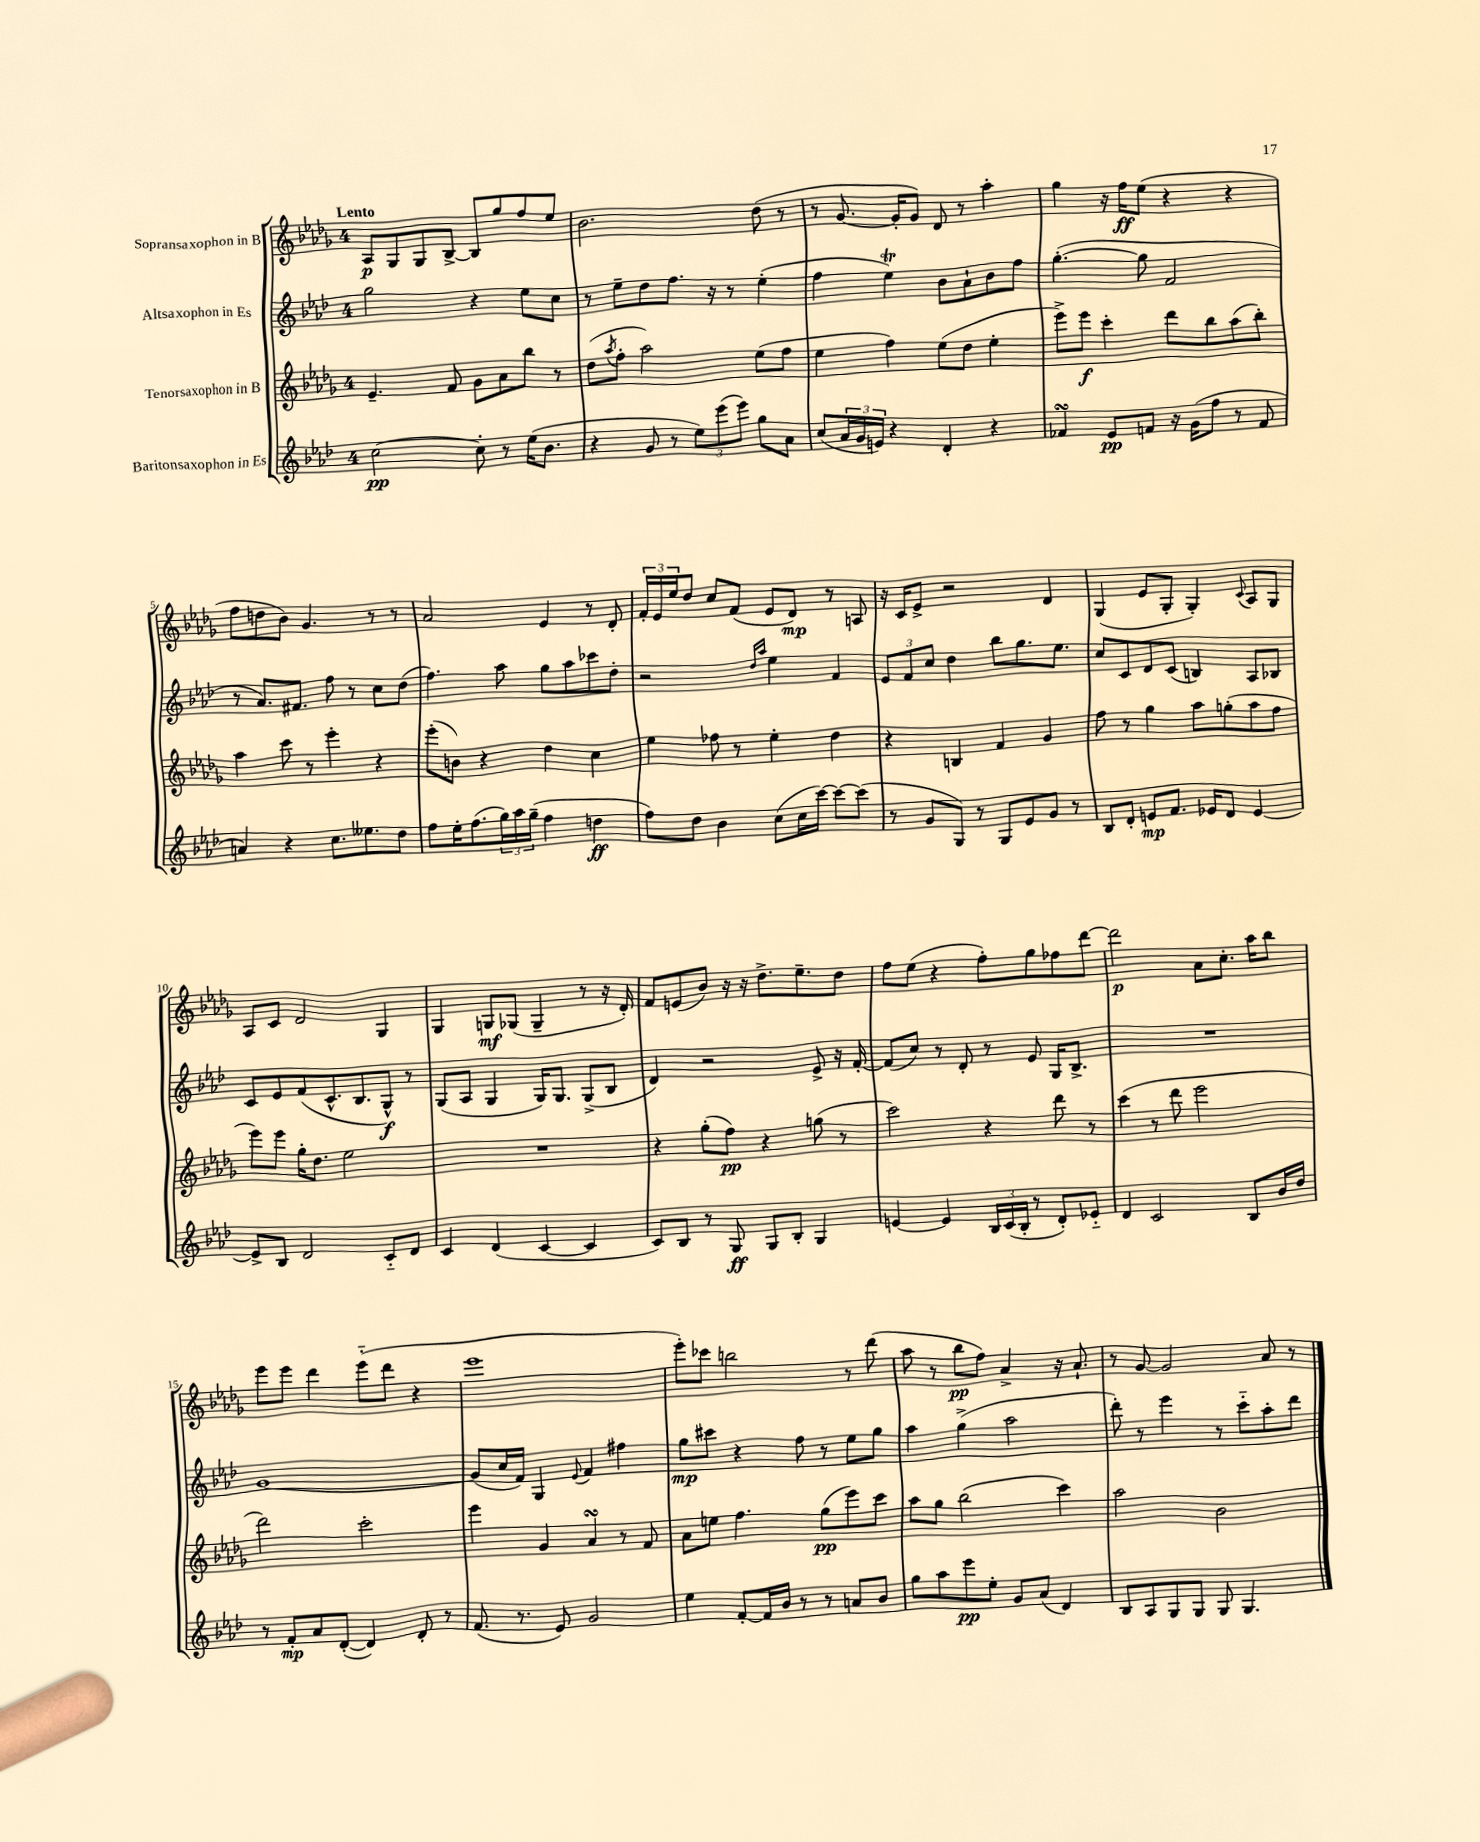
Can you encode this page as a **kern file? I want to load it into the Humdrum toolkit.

**kern	**dynam	**kern	**dynam	**kern	**dynam	**kern	**dynam
*part4	*part4	*part3	*part3	*part2	*part2	*part1	*part1
*staff4	*staff4	*staff3	*staff3	*staff2	*staff2	*staff1	*staff1
*I"Baritonsaxophon in Es	*	*I"Tenorsaxophon in B	*	*I"Altsaxophon in Es	*	*I"Sopransaxophon in B	*
*clefG2	*	*clefG2	*	*clefG2	*	*clefG2	*
*k[b-e-a-d-]	*	*k[b-e-a-d-g-]	*	*k[b-e-a-d-]	*	*k[b-e-a-d-g-]	*
*M4/4	*	*M4/4	*	*M4/4	*	*M4/4	*
=1	=1	=1	=1	=1	=1	=1	=1
!	!	!	!	!	!	!LO:TX:a:B:t=Lento	!
[2cc\	pp	4.e-~/	.	2gg\	.	8A-/L	p
.	.	.	.	.	.	8G-/	.
.	.	.	.	.	.	8G-/	.
.	.	8f/	.	.	.	[8B-^/J	.
8cc'\]	.	8g-\L	.	4r	.	8B-/L]	.
8r	.	8a-\	.	.	.	8gg-/	.
(16ee-\KL	.	8bb-\J	.	8ee-\L	.	8ff/	.
8.b-\J	.	.	.	.	.	.	.
.	.	8r	.	8cc\J	.	8ee-/J	.
=2	=2	=2	=2	=2	=2	=2	=2
4r	.	(8dd-\L	.	8r	.	2.b-\	.
.	.	8qaa-/	.	.	.	.	.
.	.	8ff'\J	.	8ee-~\L	.	.	.
8g/	.	2aa-\)	.	8dd-\	.	.	.
8r	.	.	.	8.ff\J	.	.	.
12ee-\L)	.	.	.	.	.	.	.
.	.	.	.	16r	.	.	.
(12eee-\	.	.	.	.	.	.	.
.	.	.	.	8r	.	.	.
12eee-\J)	.	.	.	.	.	.	.
8gg\L	.	(8ee-\L	.	(4ee-'\	.	(8dd-\	.
8a-\J	.	8ff\J	.	.	.	8r	.
=3	=3	=3	=3	=3	=3	=3	=3
(8cc/L	.	4ee-\	.	4ff\	.	8r	.
24a-/L	.	.	.	.	.	[8.g-/	.
24g/	.	.	.	.	.	.	.
24en/JJ)	.	.	.	.	.	.	.
4r	.	4ff\)	.	4ee-T\)	.	.	.
.	.	.	.	.	.	16g-'/KL]	.
.	.	.	.	.	.	8g-/J)	.
4d-'/	.	(8ee-\L	.	8b-\L	.	8d-/	.
.	.	8dd-\J	.	8a-`\	.	8r	.
4r	.	4ee-'\	.	8b-\	.	4aa-'\	.
.	.	.	.	8ff\J	.	.	.
=4	=4	=4	=4	=4	=4	=4	=4
4f-XsSSs/	.	8eee-^\L)	.	([4.gg'\	.	4gg-\	.
.	.	8eee-\J	f	.	.	.	.
8e-/L	pp	4ccc'\	.	.	.	16r	.
.	.	.	.	.	.	16ff\KL	ff
8fn/J	.	.	.	8gg\]	.	(8ee-\J	.
16r	.	8ddd-\L	.	2f/	.	4r	.
(16g\KL	.	.	.	.	.	.	.
8ff\J	.	8bb-\	.	.	.	.	.
8r	.	(8aa-\	.	.	.	4r	.
8f/	.	8bb-'\J)	.	.	.	.	.
!!LO:LB:g=z
=5	=5	=5	=5	=5	=5	=5	=5
4an/)	.	4aa-\	.	8r	.	8ff\L	.
.	.	.	.	8.a-/L)	.	8ddn\	.
4r	.	8ccc\	.	.	.	8b-\J)	.
.	.	.	.	8.f#X/J	.	.	.
.	.	8r	.	.	.	4.g-/	.
8.cc\L	.	4eee-'\	.	8ff\	.	.	.
.	.	.	.	8r	.	.	.
8.ee--X\	.	.	.	.	.	.	.
.	.	4r	.	8cc\L	.	8r	.
8dd-\J	.	.	.	(8dd-\J	.	8r	.
=6	=6	=6	=6	=6	=6	=6	=6
8ff\L	.	(8eee-'\L	.	4.ff\)	.	2a-/	.
16ee-'\K	.	8bn\J)	.	.	.	.	.
(8.ff\	.	.	.	.	.	.	.
.	.	4r	.	.	.	.	.
24gg\L)	.	.	.	8aa-\	.	.	.
24aa-\	.	.	.	.	.	.	.
(24gg~\JJ	.	.	.	.	.	.	.
4ff\	.	4dd-\	.	8gg\L	.	4e-/	.
.	.	.	.	8aa-\	.	.	.
4ddn\	ff	4cc\	.	8ccc-X\	.	8r	.
.	.	.	.	8dd-'\J	.	8d-'/	.
=7	=7	=7	=7	=7	=7	=7	=7
8ff\L)	.	4ee-\	.	2r	.	24f'/LL	.
.	.	.	.	.	.	24e-/	.
.	.	.	.	.	.	24ee-/J	.
8dd-\J	.	.	.	.	.	8dd-/J	.
4b-\	.	8ff-X\	.	.	.	8cc/L	.
.	.	8r	.	.	.	(8f/J	.
.	.	.	.	16qqdd-/LL	.	.	.
.	.	.	.	16qqaa-/JJ	.	.	.
(8cc\L	.	4ee-'\	.	4ee-\	.	8e-/L	.
16cc\L	.	.	.	.	.	8d-/J)	mp
[16ccc\JJ)	.	.	.	.	.	.	.
8ccc\L_	.	4dd-\	.	4f/	.	8r	.
(8ccc\J]	.	.	.	.	.	8An/	.
=8	=8	=8	=8	=8	=8	=8	=8
8r	.	4r	.	12e-/L	.	16r	.
.	.	.	.	.	.	16c/KL	.
.	.	.	.	12f/	.	.	.
8g/L	.	.	.	.	.	8e-^/J	.
.	.	.	.	12cc/J	.	.	.
8G/J)	.	4Bn/	.	4dd-\	.	2r	.
8r	.	.	.	.	.	.	.
8G/L	.	4f/	.	8bb-\L	.	.	.
8e-/	.	.	.	8.gg\	.	.	.
8g/J	.	4g-/	.	.	.	4d-/	.
.	.	.	.	8.ee-\J	.	.	.
8r	.	.	.	.	.	.	.
=9	=9	=9	=9	=9	=9	=9	=9
8B-/L	.	8ff\	.	8cc/L	.	(4G-/	.
8d-'/J	.	8r	.	8c/	.	.	.
8en/L	mp	4gg-\	.	8d-/	.	8e-/L	.
8.f/J	.	.	.	(8c/J	.	8G-'/J	.
.	.	8aa-\L	.	4Bn/)	.	4G-'/)	.
16e-X/KL	.	.	.	.	.	.	.
8d-/J	.	(8ggn'\	.	.	.	.	.
.	.	.	.	.	.	8qqc/	.
[4e-/	.	8aa-\	.	8A-/L	.	8A-/L	.
.	.	8ff\J	.	8B-X/J	.	8G-/J	.
!!LO:LB:g=z
=10	=10	=10	=10	=10	=10	=10	=10
8e-^/L]	.	8eee-\L)	.	8c/L	.	8A-/L	.
8B-/J	.	8eee-\J	.	8e-/	.	8c/J	.
2d-/	.	16gg-'\KL	.	(8f/	.	2d-/	.
.	.	8.dd-\J	.	.	.	.	.
.	.	.	.	8.c^^/	.	.	.
.	.	2ee-\	.	.	.	.	.
.	.	.	.	8.B-/	.	.	.
8c/L	.	.	.	8G^^/J)	f	4G-/	.
8d-/J	.	.	.	8r	.	.	.
=11	=11	=11	=11	=11	=11	=11	=11
4c/	.	1r	.	(8G/L	.	4G-/	.
.	.	.	.	8A-/J	.	.	.
(4d-/	.	.	.	4G/	.	8Gn/L	mf
.	.	.	.	.	.	(8G-X/J	.
[4c/	.	.	.	16G/KL)	.	4G-~/	.
.	.	.	.	8.G/J	.	.	.
4c/]	.	.	.	(8G^/L	.	8r	.
.	.	.	.	8B-/J	.	16r	.
.	.	.	.	.	.	16d-'/)	.
=12	=12	=12	=12	=12	=12	=12	=12
8c/L)	.	4r	.	4d-/)	.	8f/L	.
8B-/J	.	.	.	.	.	(8en/	.
8r	.	(8gg-'\L	.	2r	.	8b-/J)	.
8G/	ff	8ff\J)	pp	.	.	16r	.
.	.	.	.	.	.	16r	.
8G/L	.	4r	.	.	.	8.dd-^\L	.
8B-'/J	.	.	.	.	.	.	.
.	.	.	.	.	.	8.ee-~\	.
4G/	.	(8ggn\	.	8e-^/	.	.	.
.	.	8r	.	16r	.	8dd-\J	.
.	.	.	.	[16f'/	.	.	.
=13	=13	=13	=13	=13	=13	=13	=13
[4en/	.	2ccc\)	.	(8f/L]	.	8ff\L	.
.	.	.	.	8cc/J)	.	(8ee-\J	.
4e/]	.	.	.	8r	.	4r	.
.	.	.	.	8d-'/	.	.	.
24B-/LL	.	4r	.	8r	.	8ff'\L)	.
(24c/	.	.	.	.	.	.	.
24B-'/JJ	.	.	.	.	.	.	.
8r	.	.	.	8e-/	.	8gg-\	.
8d-'/L)	.	8ddd-\	.	16G/KL	.	8ff-X\	.
.	.	.	.	8.B-^/J	.	.	.
8e-X/J	.	8r	.	.	.	[8ddd-\J	.
=14	=14	=14	=14	=14	=14	=14	=14
4d-/	.	(4ccc\	.	1r	.	2ddd-\]	p
2c/	.	8r	.	.	.	.	.
.	.	8ddd-\	.	.	.	.	.
.	.	2eee-\	.	.	.	8a-\L	.
.	.	.	.	.	.	8.cc'\J	.
8B-/L	.	.	.	.	.	.	.
.	.	.	.	.	.	16aa-\KL	.
16b-/L	.	.	.	.	.	8bb-\J	.
16dd-/JJ	.	.	.	.	.	.	.
!!LO:LB:g=z
=15	=15	=15	=15	=15	=15	=15	=15
8r	.	2ddd-\)	.	[1g	.	8eee-\L	.
8f'/L	mp	.	.	.	.	8eee-\J	.
8a-/	.	.	.	.	.	4ddd-\	.
([8d-'/J	.	.	.	.	.	.	.
4d-/])	.	2ccc'\	.	.	.	(8eee-\L	.
.	.	.	.	.	.	8ddd-\J	.
8d-'/	.	.	.	.	.	4r	.
8r	.	.	.	.	.	.	.
=16	=16	=16	=16	=16	=16	=16	=16
(8.f/	.	4eee-\	.	(8g/L]	.	1eee-	.
.	.	.	.	16cc/L	.	.	.
8.r	.	.	.	16f/JJ)	.	.	.
.	.	4g-/	.	4G/	.	.	.
8e-/)	.	.	.	.	.	.	.
.	.	.	.	8qqe-/	.	.	.
2g/	.	4a-sSSS/	.	4f/	.	.	.
.	.	8r	.	4ff#X\	.	.	.
.	.	8f/	.	.	.	.	.
=17	=17	=17	=17	=17	=17	=17	=17
4ee-\	.	8a-\L	.	8gg\L	mp	8eee-'\L)	.
.	.	8een\J	.	8ccc#X\J	.	8ccc-X\J	.
[8f'/L	.	4.ff\	.	4r	.	2bbn\	.
16f/L]	.	.	.	.	.	.	.
16b-/JJ	.	.	.	.	.	.	.
8r	.	.	.	8ff\	.	.	.
8r	.	(8gg-\L	pp	8r	.	.	.
8an/L	.	8eee-\)	.	8ee-\L	.	8r	.
8b-/J	.	8ccc\J	.	8gg\J	.	(8ddd-\	.
=18	=18	=18	=18	=18	=18	=18	=18
8gg\L	.	8aa-\L	.	4aa-\	.	8aa-\	.
8aa-\	.	8gg-\J	.	.	.	8r	.
8eee-\	pp	(2bb-\	.	(4gg^\	.	8bb-\L	pp
8ee-'\J	.	.	.	.	.	8ff\J)	.
8g/L	.	.	.	2aa-\	.	4a-^/	.
(8a-/J	.	.	.	.	.	.	.
4d-/)	.	4ccc\)	.	.	.	16r	.
.	.	.	.	.	.	8.a-`/	.
=19	=19	=19	=19	=19	=19	=19	=19
8B-/L	.	2aa-\	.	8ddd-'\)	.	8r	.
8A-/	.	.	.	8r	.	[8g-/	.
8G/	.	.	.	4eee-\	.	2g-/]	.
8G/J	.	.	.	.	.	.	.
8G/	.	2b-\	.	8r	.	.	.
4.G/	.	.	.	8ccc\L	.	.	.
.	.	.	.	8aa-'\	.	8a-/	.
.	.	.	.	8ddd-\J	.	8r	.
==	==	==	==	==	==	==	==
*-	*-	*-	*-	*-	*-	*-	*-
